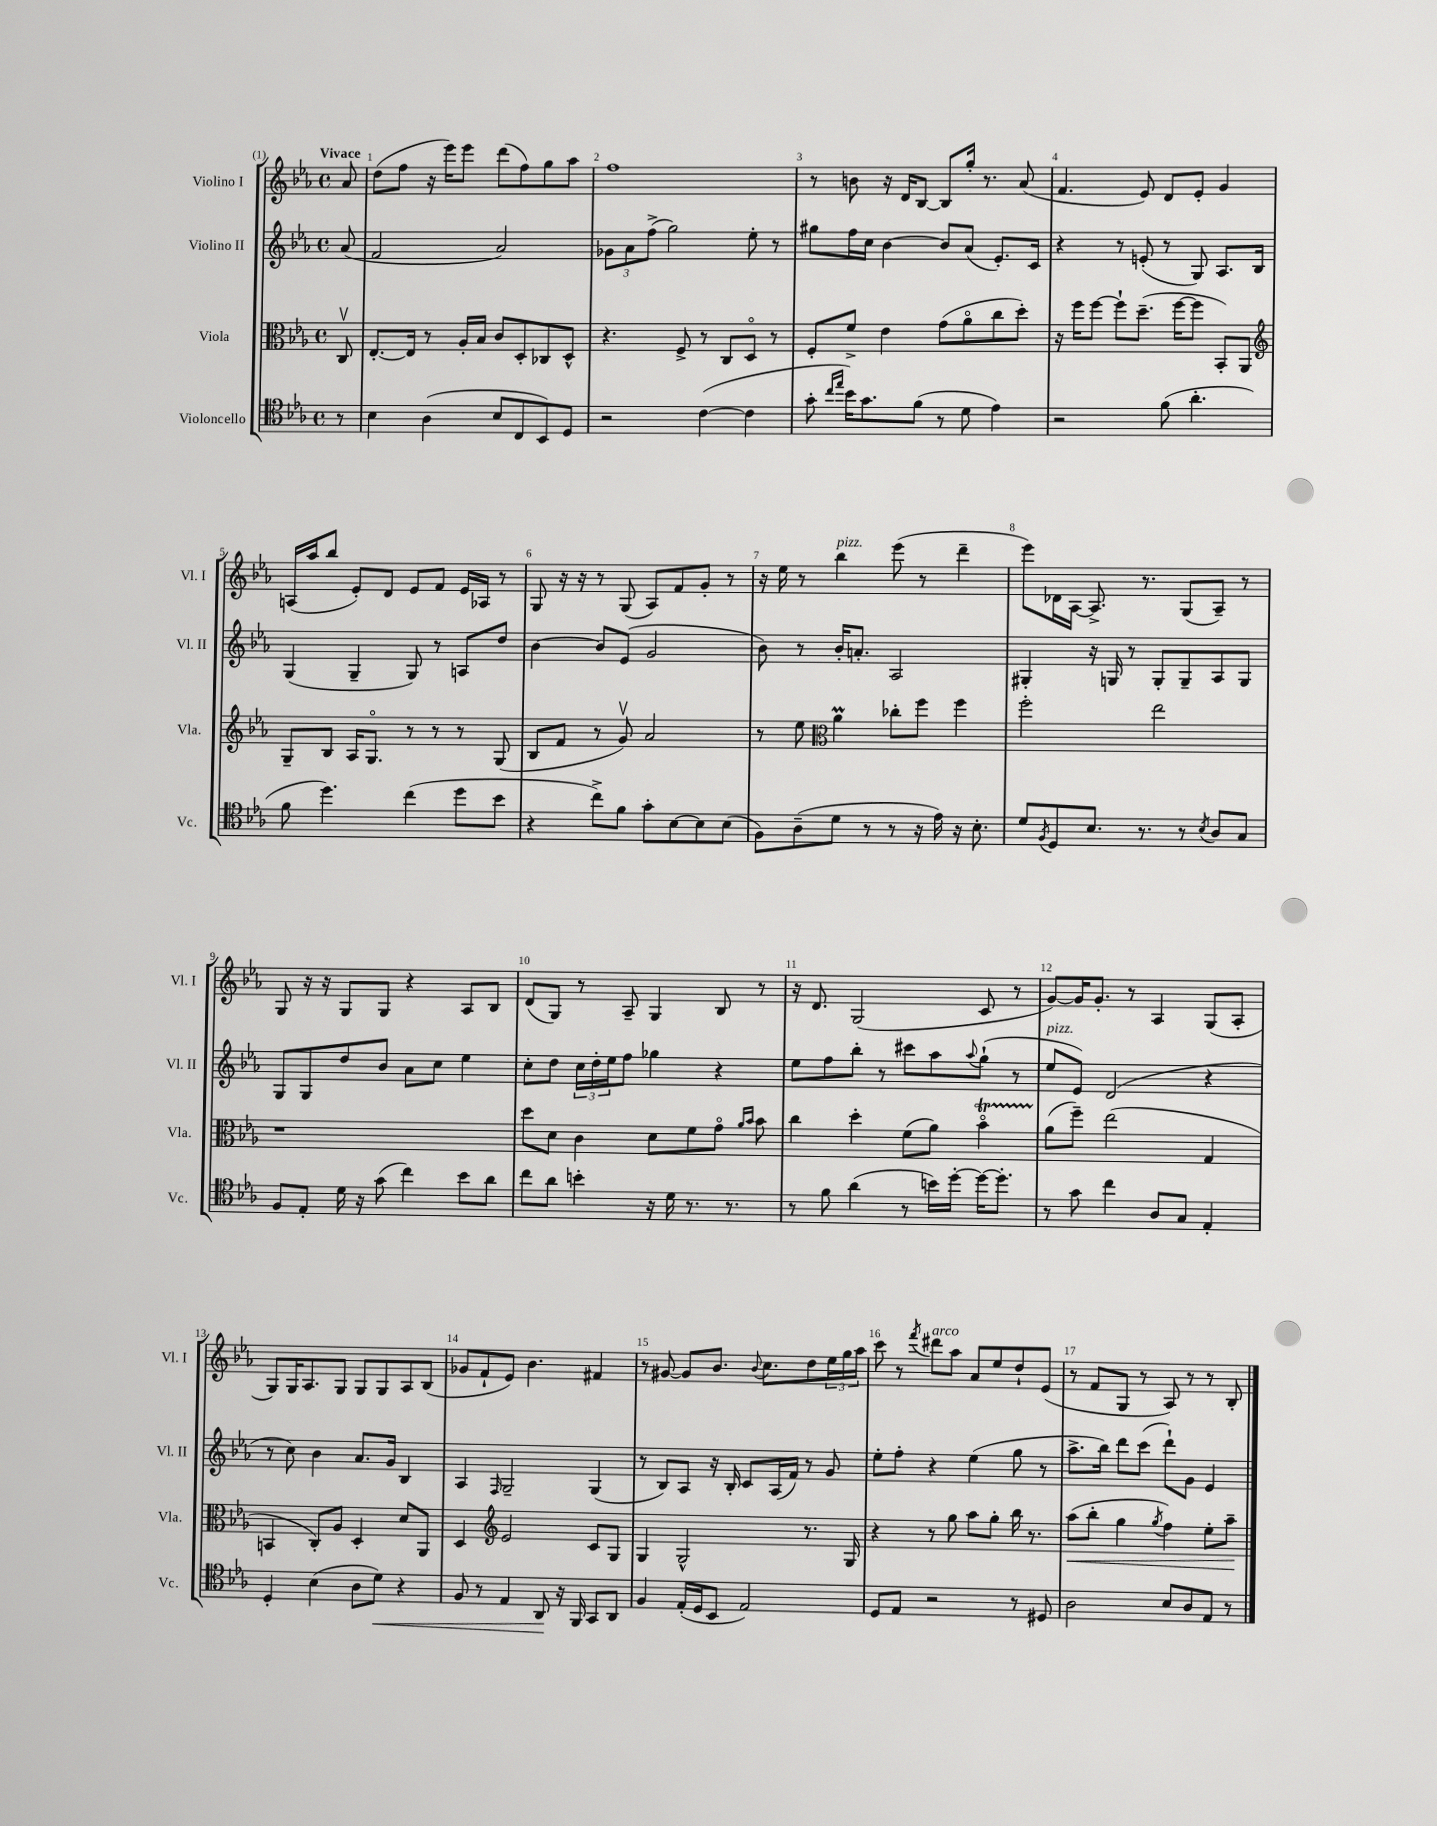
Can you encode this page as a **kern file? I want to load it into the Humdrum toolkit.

**kern	**kern	**kern	**kern
*staff4	*staff3	*staff2	*staff1
*clefC4	*clefC3	*clefG2	*clefG2
*k[b-e-a-]	*k[b-e-a-]	*k[b-e-a-]	*k[b-e-a-]
*M4/4	*M4/4	*M4/4	*M4/4
*met(c)	*met(c)	*met(c)	*met(c)
8r	8Cv	(8a-	8a-
=	=	=	=
4B-	[8.E-'	2f	(8dd
.	.	.	8ff
.	16E-]	.	.
(4A-	8r	.	16r
.	.	.	16eee-)
.	16A-'	.	8eee-
.	16B-	.	.
8B-	8c	2a-)	(8ddd
8C	8D'	.	8ff)
8BB-)	8C-	.	8gg
8D	8D^^	.	8aa-
=	=	=	=
2r	4.r	12g-	1ff
.	.	12a-	.
.	.	(12ff^	.
.	.	2gg)	.
.	8F^	.	.
([4c	8r	.	.
.	8C	.	.
4c]	8Do	8ee-'	.
.	8r	8r	.
=	=	=	=
8g'	8F'	8gg#	8r
16qqcc	.	.	.
16qqee-	.	.	.
16b-)	8f^	16ff	8b
8.g	.	16cc	.
.	4e-	[4b-	16r
.	.	.	16d
(8f	.	.	[8B-
8r	(8g	8b-]	8B-]
8d	8a-o	(8a-	16gg'
.	.	.	8.r
4e-)	8cc	8.e-')	.
.	8dd')	.	(8a-
.	.	16c	.
=	=	=	=
2r	16r	4r	4.f
.	16ff	.	.
.	[8ff	.	.
.	8ff`]	8r	.
.	(8.dd~	(8e'	8e-)
(8f	.	8r	8d
.	[16ff	.	.
4.a-'	8ff]	8G)	8e-'
.	8BB-')	8.A-	4g
.	8AA-	.	.
.	.	16B-	.
=	=	=	=
*	*clefG2	*	*
8f	8G~	(4G	(16A
.	.	.	16aa-
4.dd)	8B-	.	8bb-
.	16A-	4G~	8e-')
.	8.Go	.	.
.	.	.	8d
(4cc	8r	8G)	8e-
.	8r	8r	8f
8dd	8r	8A	16e-
.	.	.	16A-
8b-	(8G	8dd	8r
=	=	=	=
4r	8B-	[4b-	8G
.	8f	.	16r
.	.	.	16r
8cc^)	8r	8b-]	8r
8f	8gv)	(8e-	(8G
8g'	2a-	2g	8A-)
[8B-	.	.	8f
8B-]	.	.	8g'
(8B-	.	.	8r
=	=	=	=
8F)	8r	8b-)	16r
.	.	.	16ee-
(8A-~	8ee-	8r	8r
*	*clefC3	*	*
8d	4a-	16b-'	4bb-
.	.	8.a'	.
8r	.	.	.
8r	8cc-'	2A-	(8eee-
16r	8ff	.	8r
16e-)	.	.	.
16r	4ff	.	4ddd~
8.B-'	.	.	.
=	=	=	=
8d	2ff'	4G#'	8eee-)
8qF	.	.	.
8D	.	.	16d-
.	.	.	[16A-
8.B-	.	16r	8.A-^]
.	.	16G	.
.	.	8r	.
8.r	.	.	8.r
.	2ee-	8G'	.
8r	.	8G~	(8G
8qB-	.	.	.
8A-	.	8A-	8A-~)
8G	.	8G	8r
=	=	=	=
8F	1r	8G	8G
8E-'	.	8G	16r
.	.	.	16r
16d	.	8dd	8G
16r	.	.	.
(8g	.	8b-	8G
4cc)	.	8a-	4r
.	.	8cc	.
8b-	.	4ee-	8A-
8a-	.	.	8B-
=	=	=	=
8cc	8dd	8cc'	(8d
8a-	8d	8dd	8G)
4b'	4c	24cc	8r
.	.	24dd'	.
.	.	24ee-	.
.	.	8ff	8A-~
16r	8d	4gg-	4G
16d	.	.	.
8.r	8f	.	.
.	8go	4r	8B-
8.r	.	.	.
.	16qqa-	.	.
.	16qqb-	.	.
.	8b-	.	8r
=	=	=	=
8r	4cc	8ee-	16r
.	.	.	8.d
8f	.	8ff	.
(4a-	4dd'	8bb-'	(2G
.	.	8r	.
8r	(8f	8ccc#	.
16b)	8a-)	8aa-	.
[16dd'	.	.	.
.	.	8qqaa-	.
16dd_	4b-o	(8gg`	8c
8.dd']	.	.	.
.	.	8r	8r
=	=	=	=
8r	(8a-	8ee-	[8g)
8g	8ff~)	8e-)	16g]
.	.	.	8.g'
4cc	(2ee-	(2d	.
.	.	.	8r
8A-	.	.	4A-
8G	.	.	.
4E-'	4G	4r	(8G
.	.	.	8A-'
=	=	=	=
4D'	4BB	8r	8G)
.	.	8cc)	16G
.	.	.	8.A-
(4B-	8C')	4b-	.
.	8A-	.	8G
8A-	4D'	8.a-	8G
8d)	.	.	8G
.	.	16g	.
4r	8d	4B-	8A-
.	8AA-	.	(8B-
=	=	=	=
8F	4D	4A-	8g-
8r	.	.	8f`
*	*clefG2	*	*
.	.	16qqF	.
4E-	2e-	2G~	8e-)
.	.	.	4.b-
8AA-	.	.	.
16r	.	.	.
16FF	.	.	.
8GG	8c	(4G	4f#
8AA-	8G	.	.
=	=	=	=
4F	4G	8r	8r
.	.	8B-)	[8g#
(16E-'	2G^^	8A-	8g#]
16D	.	.	.
8BB-	.	16r	8.b-
.	.	16B-'	.
2E-)	.	8c	.
.	.	.	8qqb-
.	.	.	8.cc
.	.	(16A-	.
.	.	16f)	.
.	8.r	8r	8dd
.	.	8g	24ee-
.	.	.	24gg
.	16G	.	.
.	.	.	24aa-
=	=	=	=
8D	4r	8ee-'	8ccc
8E-	.	8ff'	8r
.	.	.	8qfff
2r	8r	4r	8ddd#
.	8gg	.	8aa-
.	8aa-	(4ee-	8a-
.	8gg'	.	8ee-
8r	16bb-	8gg	8dd`
.	8.r	.	.
8D#	.	8r	(8e-
=	=	=	=
2A-	(8aa-	8.aa-^	8r
.	8bb-'	.	8f
.	.	16bb-)	.
.	4gg	8ddd	8G
.	.	(8ccc	8r
.	8qgg	.	.
8B-	4ff)	8ddd`)	8A-)
8A-	.	8g	8r
8E-	8ee-'	4e-	8r
8r	8aa-~	.	8B-'
==	==	==	==
*-	*-	*-	*-
